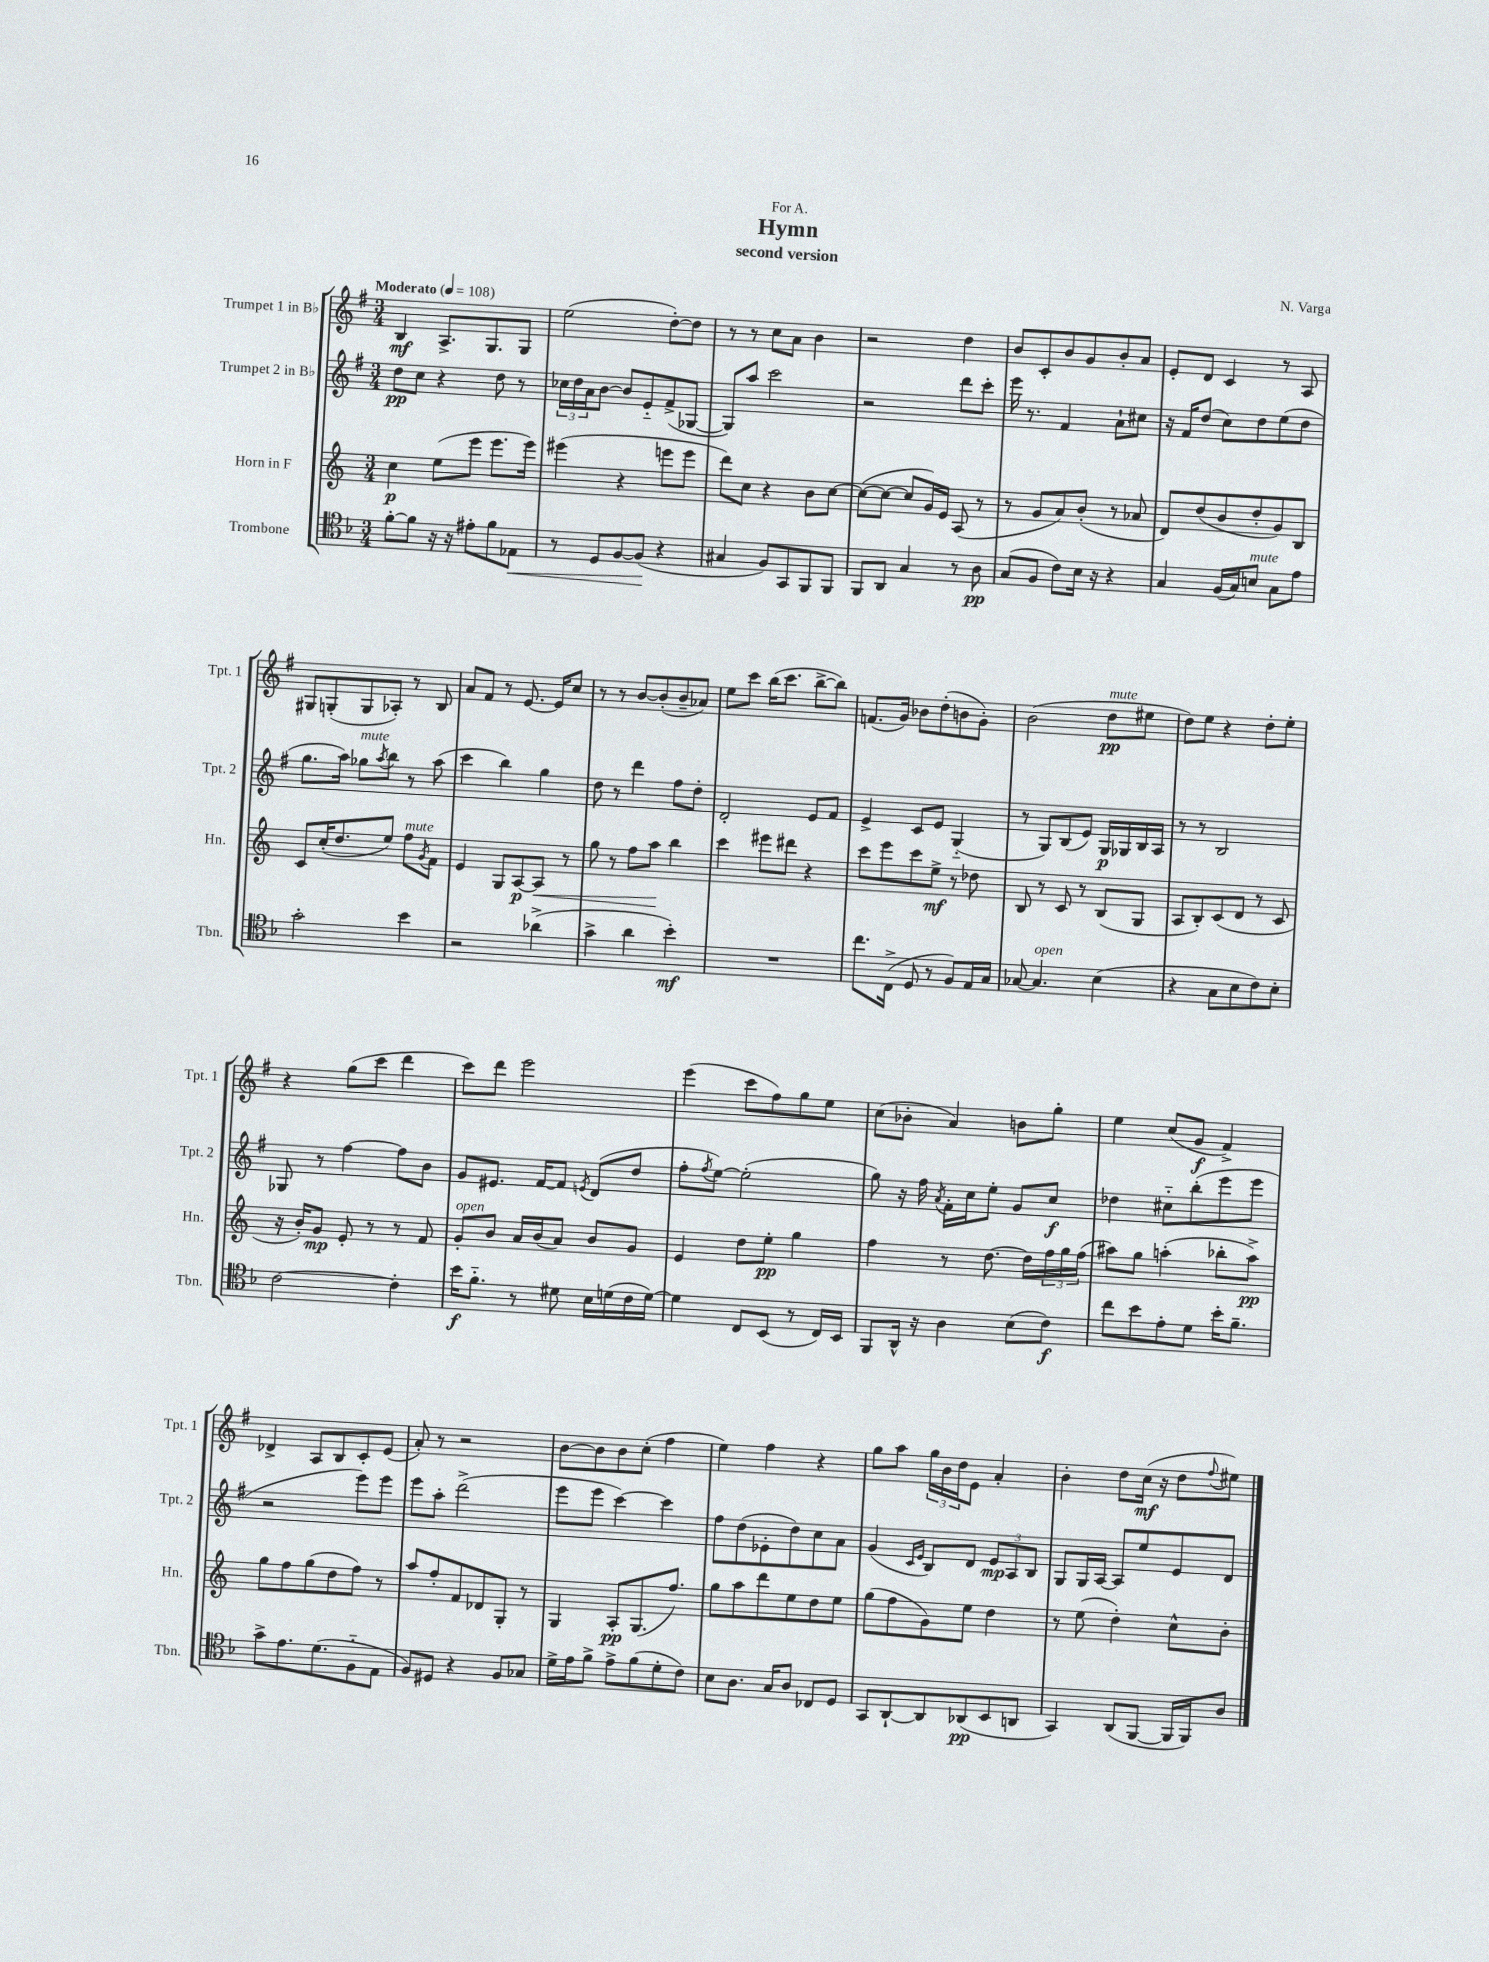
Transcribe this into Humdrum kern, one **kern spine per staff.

**kern	**kern	**kern	**kern
*staff4	*staff3	*staff2	*staff1
*clefC4	*clefG2	*clefG2	*clefG2
*k[b-]	*k[]	*k[f#]	*k[f#]
*M3/4	*M3/4	*M3/4	*M3/4
*MM108	*MM108	*MM108	*MM108
[8f'	4cc	8dd	4B
8f]	.	8cc	.
16r	(8ee	4r	8.A^
16r	.	.	.
8e#'	8eee	.	.
.	.	.	8.G
8f	8.eee	8dd	.
8E-	.	8r	8G
.	16eee)	.	.
=	=	=	=
8r	(4eee#	24cc-	(2ee
.	.	24dd	.
.	.	24a	.
8D	.	[8b	.
[8F	4r	8b]	.
(8F]	.	8e'~	.
4r	8eee	(8f#^	[8dd')
.	8eee	[8G-	8dd]
=	=	=	=
4G#	8ddd)	8G-])	8r
.	8cc	8aa	8r
8F)	4r	2ccc	8cc
8GG	.	.	8a
8FF	8b	.	4b
8FF	[8cc	.	.
=	=	=	=
8FF	(8cc_	2r	2r
8AA	8cc_	.	.
4G	8cc]	.	.
.	16g)	.	.
.	16e	.	.
8r	(8A	8ddd	4dd
8A	8r	8ccc'	.
=	=	=	=
(8G	8r	16eee	8b
.	.	8.r	.
8F	8g	.	8c'
8c)	8a)	4f#	8b
16B-	(8b'	.	8g
16r	.	.	.
4r	8r	8a`	8b'
.	8a-	8cc#	8a
=	=	=	=
4G	8d)	16r	8e'
.	.	16f#	.
.	(8dd	(8dd	8d
(16F	8b	8cc)	4c
16G)	.	.	.
8B	8dd'	8dd	.
8G	8g)	(8ee	8r
8e	8B	8dd	8A
=	=	=	=
2g'	8c	8.gg	8G#
.	(16cc'	.	(8G'
.	8.dd	16aa)	.
.	.	8gg-	8G
.	.	8qaa	.
.	8ee)	8bb	8A-')
4b-	8ff	8r	8r
.	8qg	.	.
.	8f	(8aa	8B
=	=	=	=
2r	4e	4ccc	8a
.	.	.	8f#
.	8G	4bb)	8r
.	[8A	.	[8.e
(4a-^	8A]	4gg	.
.	.	.	16e]
.	8r	.	8cc
=	=	=	=
4g^	8gg	8dd	8r
.	8r	8r	8r
4a	8ff	4ddd	[8b
.	8aa	.	(8b']
4b-')	4bb	8ff#	8b~
.	.	8dd'	8a-)
=	=	=	=
2.r	4ccc	2d'	8ee
.	.	.	8ccc
.	8eee#	.	(16bb
.	.	.	8.ccc
.	8ddd#	.	.
.	4r	8e	[8bb^
.	.	8f#	8bb])
=	=	=	=
8.cc	8ccc	4e^	(8.f
.	8eee	.	.
(16C^	.	.	16g)
8D	8ccc	8c	8b-
8r	8ee^	8e	(8dd'
8F)	8r	(4G'~	8b
16E	8dd-	.	8g')
16G	.	.	.
=	=	=	=
[8G-	8B	8r	(2b
4.G-]	8r	8G)	.
.	8c	(8B	.
.	8r	8e)	.
(4B-	(8B	16G	8dd
.	.	16G-	.
.	8G	16B	8ee#
.	.	16A	.
=	=	=	=
4r	8A	8r	8dd)
.	8B')	8r	8ee
8G	(8c	2B	4r
8B-	8d	.	.
8c)	8r	.	8dd'
8B-'	8c	.	8ee'
=	=	=	=
[2c	16r	8G-	4r
.	16b')	.	.
.	8g	8r	.
.	8e'	[4ff#	(8gg
.	8r	.	8ccc
4c']	8r	8ff#]	4ddd
.	8f	8b	.
=	=	=	=
16b-	8g'	8g	8ccc)
8.f'~	.	.	.
.	8b	8.e#	8ddd
8r	16a	.	2eee
.	(16b	[16f#	.
8d#	8a)	8f#]	.
.	.	8qe	.
16B-	8b	(8d	.
(16d	.	.	.
16c	8g	8dd	.
[16d)	.	.	.
=	=	=	=
4d]	4e	8ff#'	(4eee
.	.	8qff#	.
.	.	[8ee)	.
8C	8dd	(2ee']	8ccc
(8BB-	8ee'	.	8ff#)
8r	4gg	.	8gg
16C)	.	.	8ee
16BB-	.	.	.
=	=	=	=
8FF	4ff	8gg)	(8cc
16AA^^	.	16r	8b-'
16r	.	16ff#	.
.	.	8qa	.
4A	8r	16f#'	4a)
.	.	16cc	.
.	[8.dd	8ee'	.
(8B-	.	8g	8b
.	16dd]	.	.
8c)	24ff	8cc	8gg'
.	24gg	.	.
.	(24ff	.	.
=	=	=	=
8cc	8aa#)	4dd-	4ee
8b-	8gg	.	.
8e'	(4aa'	8cc#'~	(8cc
8d	.	(8bb'	8g
16b-'	8bb-'	8eee	4f#^)
8.f~	.	.	.
.	8aa^)	8eee	.
=	=	=	=
8g^	8gg	2r	4d-^
8.e	8ff	.	.
.	(8gg	.	8A
(8.d	.	.	.
.	8dd	.	8B
8F'~	8ff)	8eee)	8c'
8E	8r	8eee	(8e
=	=	=	=
8F)	8aa	8eee	8a')
8D#	8ff'	8aa'	8r
4r	8f	(2ddd^	2r
.	8d-	.	.
8F	8G'	.	.
8G-	8r	.	.
=	=	=	=
16d^	4G	8eee	[8b
16e	.	.	.
8f^	.	8eee	8b]
8e^	8A'	[4ccc)	8b
(8f	(8.G	.	(8cc'
8d'	.	4ccc]	4ff#
.	8.ff)	.	.
8c)	.	.	.
=	=	=	=
8B-	8gg	8ff#	4ee)
8.A	8aa	(8dd	.
.	8ddd	8e-'	4ff#
16G	.	.	.
8A	8ee	8dd)	.
8C-	8dd	8cc	4r
8D	8ee	8a	.
=	=	=	=
8GG	(8gg	(4g	8gg
[8AA`	8ff	.	8aa
.	.	16qqc	.
.	.	16qqe	.
8AA]	8g)	8B)	24gg
.	.	.	24b
.	.	.	24dd
(8AA-	8ee	8d	8e
8BB-	4dd	12e	4a'
.	.	12A	.
8AA	.	.	.
.	.	12B	.
=	=	=	=
4GG)	8r	8G	4b'
.	(8ee	16G	.
.	.	[16A	.
(8AA	4dd')	8A]	8dd
[8FF	.	8ee	(16cc
.	.	.	16r
16FF]	8cc^^	8e	8dd
16FF)	.	.	.
.	.	.	8qqff#
8A	8b'	8d	8ee#)
==	==	==	==
*-	*-	*-	*-
